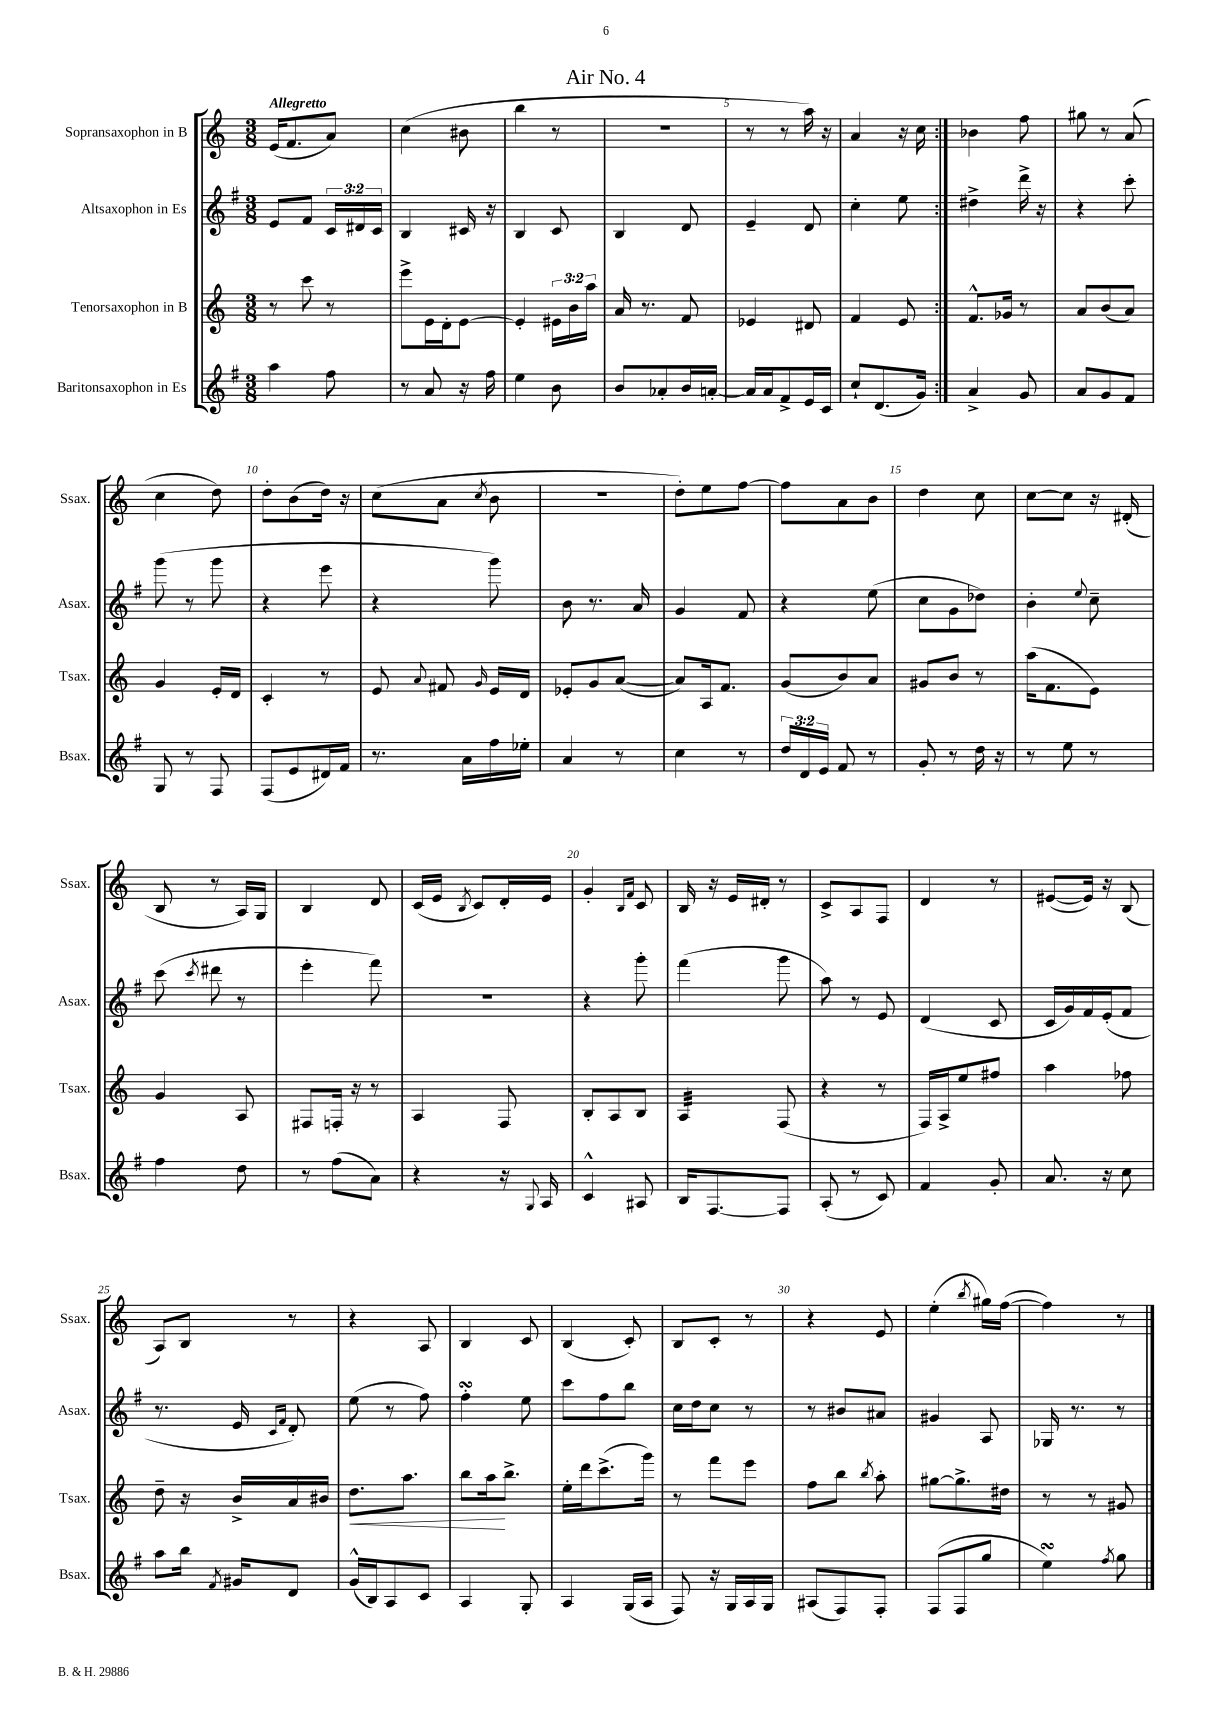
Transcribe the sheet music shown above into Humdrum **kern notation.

**kern	**kern	**kern	**kern
*staff4	*staff3	*staff2	*staff1
*clefG2	*clefG2	*clefG2	*clefG2
*k[f#]	*k[]	*k[f#]	*k[]
*M3/8	*M3/8	*M3/8	*M3/8
4aa\	8r	8e/L	(16e/LK
.	.	.	8.f/
.	8ccc\	8f#/J	.
8ff#\	8r	24c/LL	8a/J)
.	.	24d#/	.
.	.	24c/JJ	.
=	=	=	=
8r	8eee^\L	4B/	(4cc\
8a/	16e\L	.	.
.	16d'\J	.	.
16r	[8e\J	16c#/	8b#\
16ff#\	.	16r	.
=	=	=	=
4ee\	4e'/]	4B/	4bb\
8b\	24e#\LL	8c/	8r
.	24b\	.	.
.	24aa\JJ	.	.
=	=	=	=
8b/L	16a/	4B/	4.r
.	8.r	.	.
8a-'/	.	.	.
16b/L	8f/	8d/	.
[16a'/JJ	.	.	.
=	=	=	=
16a/]LL	4e-/	4e~/	8r
16a/J	.	.	.
8f#^/	.	.	8r
16e/L	8d#/	8d/	16aa\)
16c/JJ	.	.	16r
=	=	=	=
8cc`/L	4f/	4cc'\	4a/
(8.d/	.	.	.
.	8e/	8ee\	16r
16g/Jk)	.	.	16cc\
=:|!	=:|!	=:|!	=:|!
4a^/	8.f^^/L	4dd#^\	4b-\
.	16g-/Jk	.	.
8g/	8r	16ddd^\	8ff\
.	.	16r	.
=	=	=	=
8a/L	8a/L	4r	8gg#\
8g/	(8b/	.	8r
8f#/J	8a/J)	8ccc'\	(8a/
=	=	=	=
8G/	4g/	(8ggg\	4cc\
8r	.	8r	.
8F#/	16e'/LL	8ggg\	8dd\)
.	16d/JJ	.	.
=	=	=	=
(8F#/L	4c'/	4r	8dd'\L
8e/	.	.	(8b\
16d#/L)	8r	8eee\	16dd\Jk)
16f#/JJ	.	.	16r
=	=	=	=
8.r	8e/	4r	(8cc\L
.	8qqa/	.	.
.	8f#/	.	8a\J
16a\LL	.	.	.
.	16qqg/	.	8qcc/
16ff#\	16e/LL	8ggg\)	8b\
16ee-'\JJ	16d/JJ	.	.
=	=	=	=
4a/	8e-'/L	8b\	4.r
.	8g/	8.r	.
8r	([8a/J	.	.
.	.	16a/	.
=	=	=	=
4cc\	8a/]L)	4g/	8dd'\L)
.	16A/k	.	8ee\
.	8.f/J	.	.
8r	.	8f#/	[8ff\J
=	=	=	=
24dd/LL	(8g/L	4r	8ff\]L
24d/	.	.	.
24e/JJ	.	.	.
8f#/	8b/)	.	8a\
8r	8a/J	(8ee\	8b\J
=	=	=	=
8g'/	8g#/L	8cc\L	4dd\
8r	8b/J	8g\	.
16dd\	8r	8dd-\J)	8cc\
16r	.	.	.
=	=	=	=
8r	(16aa\LK	4b'\	[8cc\L
.	8.f\	.	.
8ee\	.	.	8cc\]J
.	.	8qqee/	.
8r	8e\J)	8cc~\	16r
.	.	.	(16d#'/
=	=	=	=
4ff#\	4g/	(8ccc\	8B/
.	.	8qccc/	.
.	.	8ddd#\	8r
8dd\	8A/	8r	16A/LL)
.	.	.	16G/JJ
=	=	=	=
8r	8F#/L	4eee'\	4B/
(8ff#\L	16F'/Jk	.	.
.	16r	.	.
8a\J)	8r	8fff#\)	8d/
=	=	=	=
4r	4A/	4.r	(16c/LL
.	.	.	16e/JJ
.	.	.	8qB/
.	.	.	8c/L)
16r	8F/	.	16d'/L
8qqG/	.	.	.
16A/	.	.	16e/JJ
=	=	=	=
4c^^/	8B'/L	4r	4g'/
.	8A/	.	.
.	.	.	16qqB/LL
.	.	.	16qqf/JJ
8A#/	8B/J	8ggg'\	8c/
=	=	=	=
16B/LK	4A/	(4fff#\	16B/
[8.F#/	.	.	16r
.	.	.	16e/LL
.	.	.	16d#'/JJ
8F#/]J	(8F/	8ggg\	8r
=	=	=	=
(8A'/	4r	8aa\)	8c^/L
8r	.	8r	8A/
8c/)	8r	8e/	8F/J
=	=	=	=
4f#/	16F/LL)	(4d/	4d/
.	16A^/J	.	.
.	8ee/	.	.
8g'/	8ff#/J	8c/	8r
=	=	=	=
8.a/	4aa\	16c/LL	([8e#/L
.	.	16g/)	.
.	.	16f#/	16e#/]Jk)
16r	.	(16e'/J	16r
8cc\	8ff-\	8f#/J	(8B/
=	=	=	=
8aa\L	8dd~\	8.r	8A/L)
16bb\Jk	16r	.	8B/J
8qf#/	.	.	.
16g#/LK	16b^/LL	16e/	.
.	.	16qqc/LL	.
.	.	16qqf#/JJ	.
8d/J	16a/	8d'/)	8r
.	16b#/JJ	.	.
=	=	=	=
(16g^^/LL	8.dd\L	(8ee\	4r
16B/J)	.	.	.
8A/	.	8r	.
.	8.aa\J	.	.
8c/J	.	8ff#\)	8A/
=	=	=	=
4A/	8bb\L	4ff#'\	4B/
.	16aa\k	.	.
.	8.bb^\J	.	.
8G'/	.	8ee\	8c/
=	=	=	=
4A/	16ee'\LL	8ccc\L	(4B/
.	16ddd\J	.	.
.	(8.ccc^\	8ff#\	.
(16G/LL	.	8bb\J	8c'/)
16A/JJ	16ggg\Jk)	.	.
=	=	=	=
8F#/)	8r	16cc\LL	8B/L
.	.	16dd\J	.
16r	8fff\L	8cc\J	8c'/J
16G/LL	.	.	.
16A/	8eee\J	8r	8r
16G/JJ	.	.	.
=	=	=	=
(8A#/L	8ff\L	8r	4r
8F#/)	8bb\J	8b#/L	.
.	8qbb/	.	.
8F#'/J	8aa'\	8a#/J	8e/
=	=	=	=
(8F#/L	[8gg#\L	4g#/	(4ee'\
8F#/	8.gg#^\]	.	.
.	.	.	8qbb/
8gg/J	.	8A/	16gg#\LL)
.	16dd#\Jk	.	([16ff\JJ
=	=	=	=
4ee\)	8r	16G-/	4ff\])
.	.	8.r	.
.	8r	.	.
8qff#/	.	.	.
8gg\	8g#/	8r	8r
==	==	==	==
*-	*-	*-	*-
